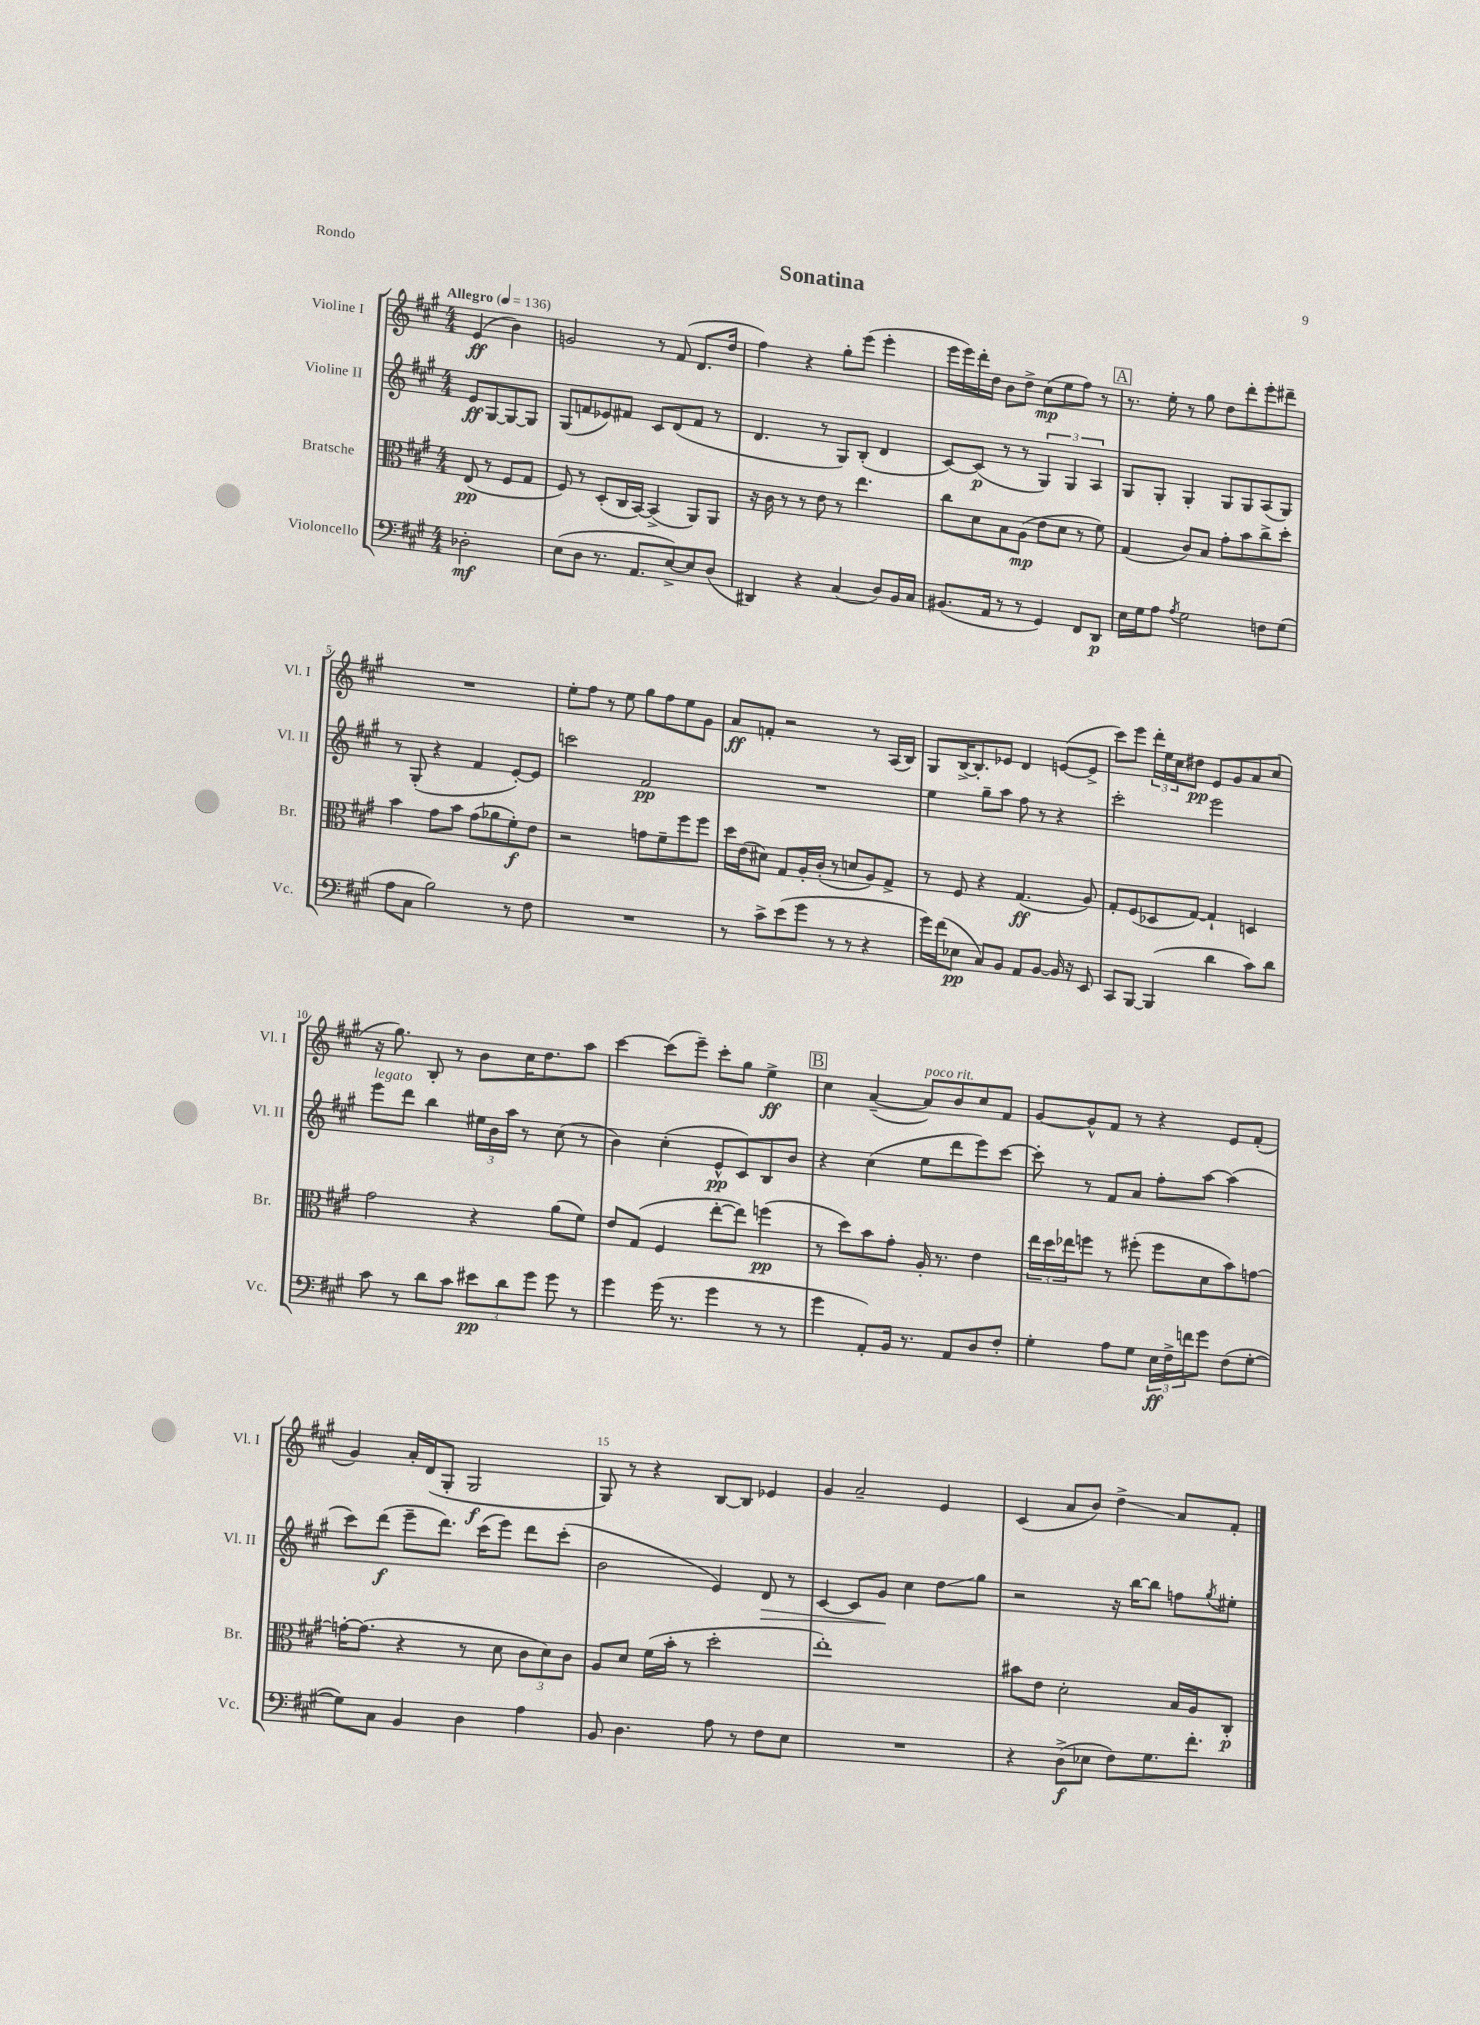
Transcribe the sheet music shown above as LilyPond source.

\header { title = "Sonatina" piece = "Rondo" }
<<
\new StaffGroup <<
\new Staff = "s0" \with { instrumentName = "Violine I" shortInstrumentName = "Vl. I" } {
    \clef treble \key a \major \numericTimeSignature \time 4/4 \partial 2 \tempo "Allegro" 4 = 136
    e'4\ff( b'4) |
    g'2 r8 fis'8( d'8. d''16 |
    fis''4) r4 gis''8-. e'''8( e'''4-. |
    e'''16 e'''16) d'''16-. d''16 b'8 d''8-> cis''8\mp( e''8 fis''8) r8 |
    \mark \markup { \box "A" } r8. e''16-. r8 gis''8 d''8 d'''8-. e'''8-. dis'''8-- |
    R1 |
    e''8-. fis''8 r8 e''8 gis''8 fis''8 e''8 gis'8 |
    a'8\ff f'8-. r2 r8 a16( b16) |
    gis8 b16~-> b8.-. ees'8 d'4 e'8~( e'8-> |
    cis'''8) e'''8 \tuplet 3/2 { d'''16-. e''16 cis''16 } dis''8\pp e'8 gis'8 a'8 cis''8( |
    r16 gis''8.) b8-. r8 b'8 cis''16 d''8. a''8 |
    cis'''4~ cis'''8( e'''8--) cis'''8-. gis''8 e''4->\ff |
    \mark \markup { \box "B" } cis''4 a'4~--( a'8^\markup { \italic "poco rit." }) b'8 cis''8 fis'8 |
    gis'8~ gis'8-^ fis'8 r8 r4 e'8 fis'8-.( |
    gis'4) a'16-. d'16( gis8-. gis2\f |
    gis8) r8 r4 b8~ b8 ees'4 |
    gis'4 a'2-- e'4 |
    cis'4( a'8 b'8) d''4->\glissando a'8 fis'8-. \bar "|." |
}
\new Staff = "s1" \with { instrumentName = "Violine II" shortInstrumentName = "Vl. II" } {
    \clef treble \key a \major \numericTimeSignature \time 4/4 \partial 2
    e'8\ff gis8~ gis8~ gis8 |
    gis8( f'8 ees'8) fis'8 cis'8 d'8( fis'8 r8 |
    d'4. r8 gis8) b8-.( d'4 |
    cis'8~) cis'8\p( r8 r8 \tuplet 3/2 { gis4) gis4 a4 } |
    \mark \markup { \box "A" } gis8 gis8-. gis4-. gis8 gis8 a8( gis8) |
    r8 gis8-.( r4 fis'4 e'8~-.) e'8 |
    c'''2 fis'2\pp |
    R1 |
    e''4 gis''8-- a''8 fis''8 r8 r4 |
    cis'''2-. e'''2 |
    e'''8^\markup { \italic "legato" } d'''8 b''4 \tuplet 3/2 { eis''16 b'16 a''16 } r8 cis''8( r8 |
    b'4) cis''4-.( e'8-^\pp cis'8) b8 b'8 |
    \mark \markup { \box "B" } r4 cis''4( e''8 d'''8 e'''8) cis'''8~ |
    cis'''8-. r8 fis'8 a'8 fis''8-. a''8~ a''4( |
    cis'''8) d'''8\f( e'''8-- d'''8.) cis'''16( e'''8) d'''8 cis'''8-.( |
    b'2 e'4) d'8\> r8 |
    cis'4~ cis'8 gis'8\! cis''4 d''8\glissando gis''8 |
    r2 r16 b''16~ b''8 f''8 \acciaccatura { gis''8 } eis''8-. \bar "|." |
}
\new Staff = "s2" \with { instrumentName = "Bratsche" shortInstrumentName = "Br." } {
    \clef alto \key a \major \numericTimeSignature \time 4/4 \partial 2
    e8\pp( r8 fis8 gis8 |
    fis8) r8 d8-.( cis16 b,16~) b,4->( a,8) a,8 |
    r16 cis'16 r8 r8 e'8 r8 e''4. |
    cis''8 d'8 b8 a8\mp( e'8 d'8 r8 fis'8) |
    \mark \markup { \box "A" } gis4( cis'8) b8 gis'8-. b'8 cis''8-> d''8-. |
    b'4 gis'8 b'8 gis'8( aes'8 fis'8-.\f) e'8 |
    r2 g'8 fis'8-- fis''8 fis''8 |
    d''16 e'16( dis'8) gis8 a16-. cis'16-.( r8 d'8 a8) gis8-> |
    r8 fis8 r4 gis4.\ff( a8) |
    gis8-. fis8( des8 gis8~) gis4-! d4 |
    gis'2 r4 a'8( fis'8) |
    e'8 gis8( fis4 e''8~-. e''8) f''4\pp( |
    \mark \markup { \box "B" } r8 d''8) b'8 gis'8-. a16-. r8. e'4 |
    \tuplet 3/2 { e''16 d''16 ees''16 } f''8 r8 fis''8-.( fis''8 d'8 b'8) g'8~ |
    g'16~-. g'8.( r4 r8 d'8 \tuplet 3/2 { cis'8 d'8) cis'8 } |
    a8 d'8 fis'16( b'16-. r8 d''2-. |
    e''1-.) |
    bis'8 e'8 d'2-. b16 a16 cis8-.\p \bar "|." |
}
\new Staff = "s3" \with { instrumentName = "Violoncello" shortInstrumentName = "Vc." } {
    \clef bass \key a \major \numericTimeSignature \time 4/4 \partial 2
    des2-.\mf |
    e8( d8 r8. a,8. e8~->) e8 d8( |
    dis,4) r4 cis4( d8) b,16 cis16 |
    bis,8.( a,16 r8 r8 gis,4) fis,8 d,8\p |
    \mark \markup { \box "A" } e16 gis16 a8 \acciaccatura { a8 } gis2 f8 gis8( |
    a8 cis8 b2) r8 fis8 |
    R1 |
    r8 cis'8-> e'8( gis'8 r8 r8 r4 |
    gis'16) fis'16( ees8\pp cis8) b,8 a,8 b,8~ b,16 r16 e,8 |
    cis,8 b,,8~ b,,4( d'4 cis'8) d'8 |
    cis'8 r8 d'8 cis'8 \tuplet 3/2 { eis'8\pp d'8 gis'8 } gis'8 r8 |
    gis'4 gis'16( r8. gis'4 r8 r8 |
    \mark \markup { \box "B" } gis'4 a,8-.) b,16 r8. a,8 d8 fis8-. |
    gis4-. a8 gis8 \tuplet 3/2 { e16\ff fis16-> f'16 } gis'8 fis8( gis8~-. |
    gis8) cis8 b,4 d4 a4 |
    b,8 d4. a8 r8 fis8 e8 |
    R1 |
    r4 d8->\f( ees8 fis8) gis8. fis'8.-. \bar "|." |
}
>>
>>
\layout { \context { \Score \override BarNumber.break-visibility = ##(#f #t #t) barNumberVisibility = #(every-nth-bar-number-visible 5) } }
